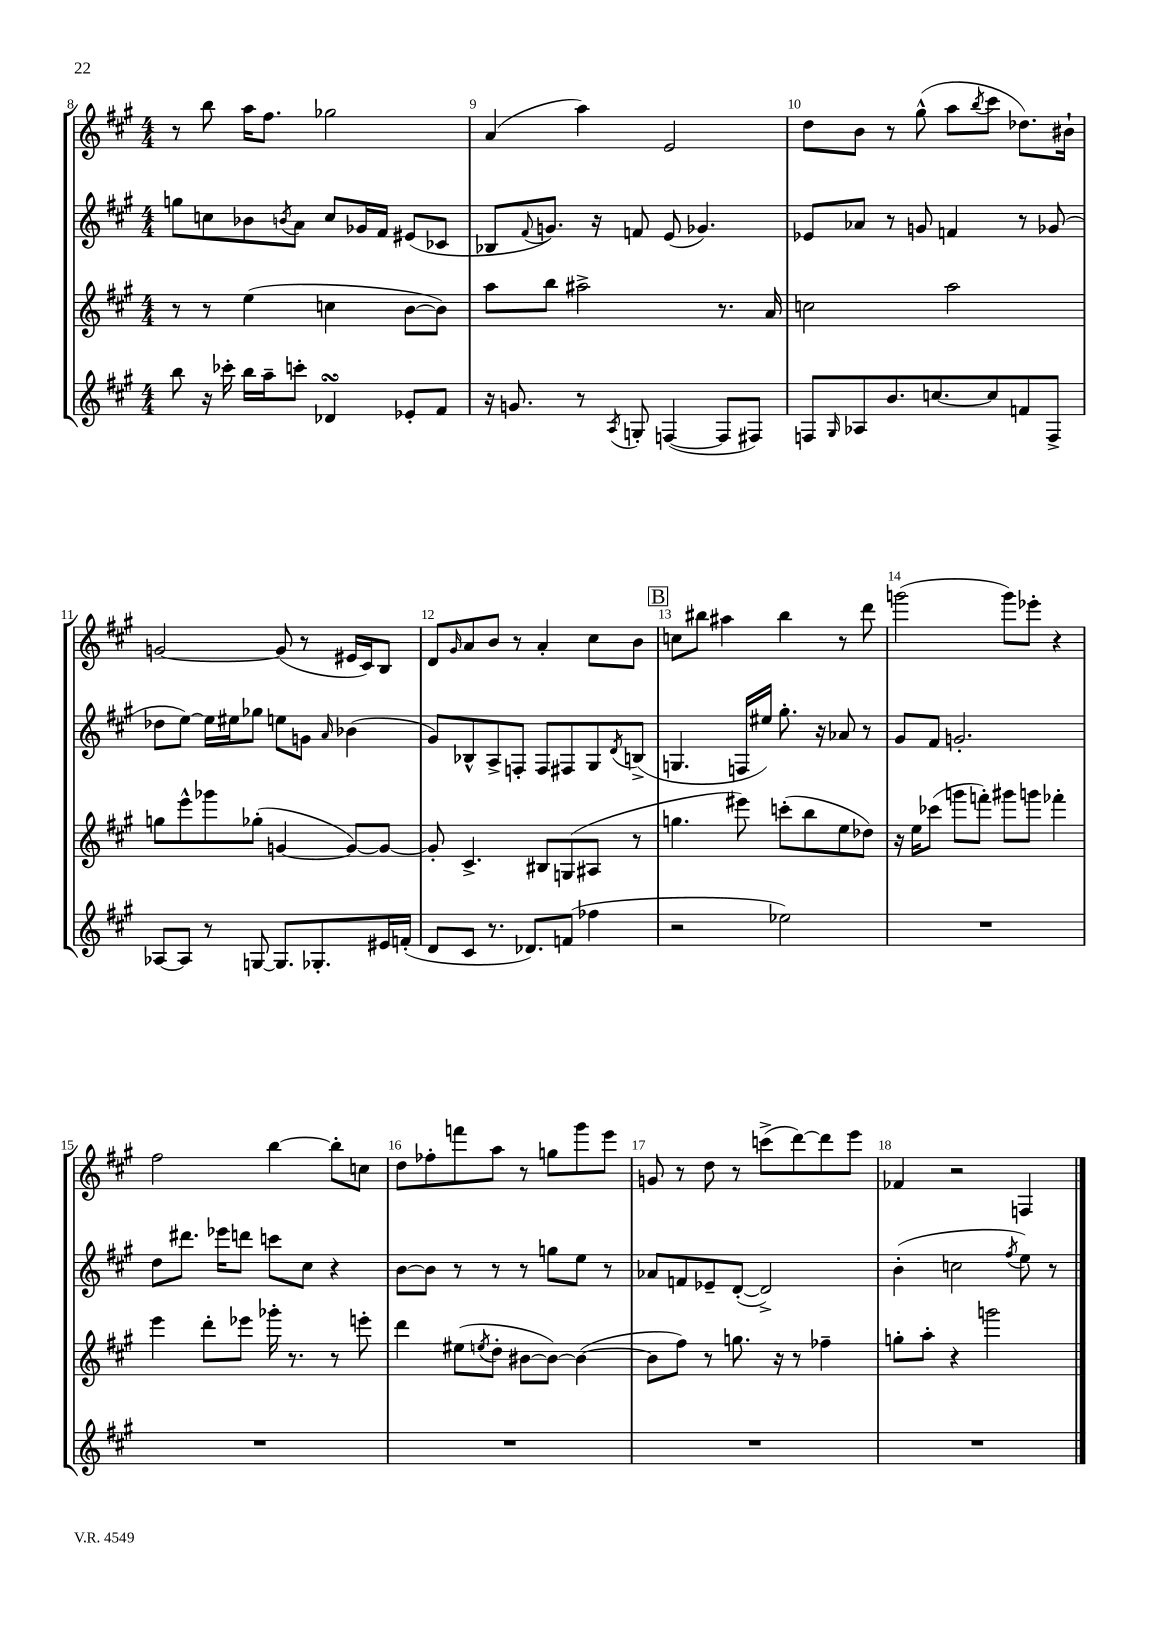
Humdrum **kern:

**kern	**kern	**kern	**kern
*part4	*part3	*part2	*part1
*staff4	*staff3	*staff2	*staff1
*clefG2	*clefG2	*clefG2	*clefG2
*k[f#c#g#]	*k[f#c#g#]	*k[f#c#g#]	*k[f#c#g#]
*M4/4	*M4/4	*M4/4	*M4/4
=8	=8	=8	=8
8bb\	8r	8ggn\L	8r
16r	8r	8ccn\	8bb\
16ccc-X'\	.	.	.
16bb\LL	(4ee\	8b-X\	16aa\KL
16aa~\J	.	.	8.ff#\J
.	.	8qbn/	.
8cccn'\J	.	8a\J	.
4d-XsSSs/	4ccn\	8cc/L	2gg-X\
.	.	16g-X/L	.
.	.	16f#/JJ	.
8e-X'/L	[8b\L	(8e#X/L	.
8f#/J	8b\J])	8c-X/J	.
=9	=9	=9	=9
16r	8aa\L	8B-X/L	(4a/
8.gn/	.	.	.
.	.	8qqf#/	.
.	8bb\J	8.gn/J)	.
8r	2aa#X^\	.	4aa\)
.	.	16r	.
8qA/	.	.	.
8Gn'/	.	8fn/	.
([4Fn/	.	(8e/	2e/
.	.	4.g-X/)	.
8F/L]	8.r	.	.
8F#X/J)	.	.	.
.	16a/	.	.
=10	=10	=10	=10
8Fn/L	2ccn\	8e-X/L	8dd\L
16qqG#/	.	.	.
8A-X/	.	8a-X/J	8b\J
8.b/	.	8r	8r
.	.	8gn/	(8gg#^^\
[8.ccn/	.	.	.
.	2aa\	4fn/	8aa\L
.	.	.	8qbb/
8cc/]	.	.	8ccc#\J
8fn/	.	8r	8.dd-X\L)
8F^/J	.	(8g-X/	.
.	.	.	16b#X`\Jk
!!LO:LB:g=z
=11	=11	=11	=11
[8A-X/L	8ggn\L	8dd-X\L	[2gn/
8A-/J]	8eee^^\	[8ee\J)	.
8r	8ggg-X\	16ee\LL]	.
.	.	16ee#X\J	.
[8Gn/	(8gg-X'\J	8gg-X\J	.
8.G/L]	[4gn/	8een\L	(8g/]
.	.	8gn\J	8r
8.G-X'/	.	.	.
.	.	16qqa/	.
.	8g/L_)	(4b-X\	16e#X/LL
.	.	.	16c#/J)
16e#X/L	8g/J_	.	8B/J
(16fn'/JJ	.	.	.
=12	=12	=12	=12
8d/L	8g'/]	8g#/L)	8d/L
.	.	.	16qqg#/
8c#/J	4.c#^/	8B-X^^/	8a/
8.r	.	8A^/	8b/J
.	.	8Fn'/J	8r
8.d-X/L)	.	.	.
.	8B#X/L	8F/L	4a'/
(8fn/J	(8Gn/	8F#X/	.
4ff-X\	8A#X/J	8G#/	8cc#\L
.	.	8qd/	.
.	8r	(8Bn^/J	8b\J
!!LO:REH:place=s1:t=B
=13	=13	=13	=13
2r	4.ggn\	4.Gn/	8ccn\L
.	.	.	8bb#X\J
.	.	.	4aa#X\
.	8eee#X\)	16Fn/LL	.
.	.	16ee#X/JJ)	.
2ee-X\)	(8cccn'\L	8.gg#'\	4bb#\
.	8bb\	.	.
.	.	16r	.
.	8ee\	8a-X/	8r
.	8dd-X\J)	8r	8ddd\
=14	=14	=14	=14
1r	16r	8g#/L	(2gggn\
.	16ee\KL	.	.
.	(8ccc-X\J	8f#/J	.
.	8gggn\L	2.gn'/	.
.	8fffn'\J)	.	.
.	8ggg#X\L	.	8ggg\L)
.	8gggn\J	.	8eee-X'\J
.	4fff-X'\	.	4r
!!LO:LB:g=z
=15	=15	=15	=15
1r	4eee\	8dd\L	2ff#\
.	.	8.ddd#X\J	.
.	8ddd'\L	.	.
.	.	16eee-X\KL	.
.	8eee-X\J	8dddn\J	.
.	16ggg-X'\	8cccn\L	[4bb\
.	8.r	.	.
.	.	8cc#\J	.
.	8r	4r	8bb'\L]
.	8eeen'\	.	8ccn\J
=16	=16	=16	=16
1r	4ddd\	[8b\L	8dd\L
.	.	8b\J]	8ff-X'\
.	(8ee#X\L	8r	8fffn\
.	8qeen/	.	.
.	8dd'\J	8r	8aa\J
.	[8b#X\L	8r	8r
.	8b#\J_)	8ggn\L	8ggn\L
.	(4b#\_	8ee\J	8ggg#\
.	.	8r	8eee\J
=17	=17	=17	=17
1r	8b#\L]	8a-X/L	8gn/
.	8ff#\J)	8fn/	8r
.	8r	8e-X~/	8dd\
.	8.ggn\	([8d'/J	8r
.	.	2d^/])	(8cccn^\L
.	16r	.	.
.	8r	.	[8ddd\)
.	4ff-X~\	.	8ddd\]
.	.	.	8eee\J
=18	=18	=18	=18
1r	8ggn'\L	(4b'\	4f-X/
.	8aa'\J	.	.
.	4r	2ccn\	2r
.	2gggn\	.	.
.	.	8qff#/	.
.	.	8ee\)	4Fn/
.	.	8r	.
==	==	==	==
*-	*-	*-	*-
